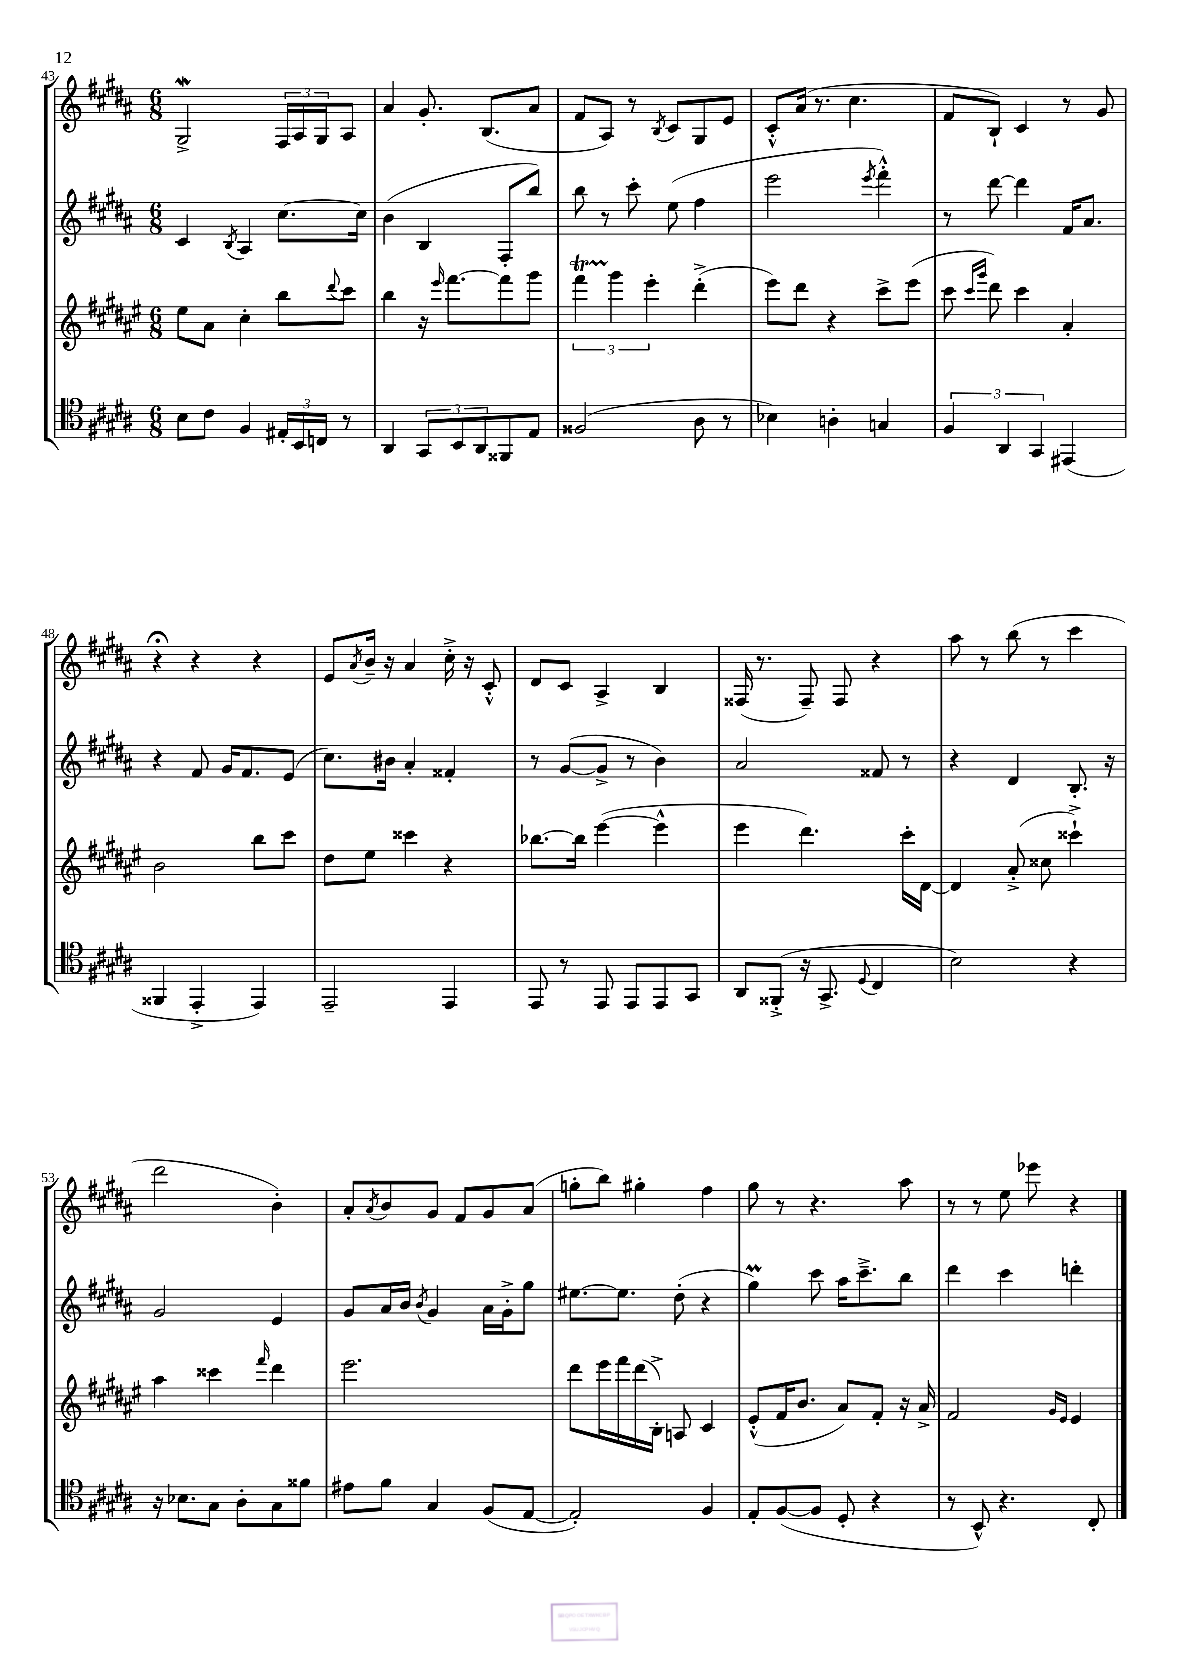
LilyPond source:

<<
\new StaffGroup <<
\new Staff = "s0" {
    \clef treble \key b \major \numericTimeSignature \time 6/8
    gis2->\mordent \tuplet 3/2 { fis16 ais16 gis16 } ais8 |
    ais'4 gis'8.-. b8.( ais'8 |
    fis'8 ais8) r8 \acciaccatura { b8 } cis'8 gis8 e'8 |
    cis'8-.-^ ais'16( r8. cis''4. |
    fis'8 b8-!) cis'4 r8 gis'8 |
    r4\fermata r4 r4 |
    e'8 \acciaccatura { ais'8 } b'16-- r16 ais'4 cis''16-.-> r16 cis'8-.-^ |
    dis'8 cis'8 ais4-> b4 |
    fisis16( r8. fisis8--) fisis8 r4 |
    ais''8 r8 b''8( r8 cis'''4 |
    dis'''2 b'4-.) |
    ais'8-. \acciaccatura { ais'8 } b'8 gis'8 fis'8 gis'8 ais'8( |
    g''8-. b''8) gis''4-. fis''4 |
    gis''8 r8 r4. ais''8 |
    r8 r8 e''8 ees'''8 r4 \bar "|." |
}
\new Staff = "s1" {
    \clef treble \key b \major \numericTimeSignature \time 6/8
    cis'4 \acciaccatura { b8 } ais4 cis''8.~ cis''16 |
    b'4( b4 fis8-. b''8) |
    b''8 r8 cis'''8-. e''8( fis''4 |
    e'''2 \acciaccatura { e'''8 } fis'''4-.-^) |
    r8 dis'''8~ dis'''4 fis'16 ais'8. |
    r4 fis'8 gis'16 fis'8. e'8( |
    cis''8.) bis'16 ais'4-. fisis'4-. |
    r8 gis'8~( gis'8-> r8 b'4) |
    ais'2 fisis'8 r8 |
    r4 dis'4 b8.-. r16 |
    gis'2 e'4 |
    gis'8 ais'16 b'16 \acciaccatura { b'8 } gis'4 ais'16 gis'16-.-> gis''8 |
    eis''8.~ eis''8. dis''8-.( r4 |
    gis''4\prall) cis'''8 ais''16 cis'''8.---> b''8 |
    dis'''4 cis'''4 d'''4-. \bar "|." |
}
\new Staff = "s2" {
    \clef treble \key fis \major \numericTimeSignature \time 6/8
    eis''8 ais'8 cis''4-. b''8 \appoggiatura { dis'''8 } cis'''8 |
    b''4 r16 \grace { eis'''16 } fis'''8.~ fis'''8 gis'''8 |
    \tuplet 3/2 { fis'''4\startTrillSpan gis'''4\stopTrillSpan eis'''4-. } dis'''4-.->( |
    eis'''8) dis'''8 r4 cis'''8-> eis'''8( |
    cis'''8 \grace { cis'''16 gis'''16 } dis'''8) cis'''4 ais'4-. |
    b'2 b''8 cis'''8 |
    dis''8 eis''8 cisis'''4 r4 |
    bes''8.~ bes''16 eis'''4~( eis'''4-^ |
    eis'''4 dis'''4.) cis'''16-. dis'16~ |
    dis'4 ais'8-.->( cisis''8 cisis'''4-!->) |
    ais''4 cisis'''4 \grace { fis'''16 } dis'''4 |
    eis'''2. |
    dis'''8 eis'''16 fis'''16 dis'''16( b16-.->) a8 cis'4 |
    eis'8-.-^( fis'16 b'8. ais'8) fis'8-. r16 ais'16-> |
    fis'2 \grace { gis'16 eis'16 } eis'4 \bar "|." |
}
\new Staff = "s3" {
    \clef tenor \key b \major \numericTimeSignature \time 6/8
    b8 cis'8 fis4 \tuplet 3/2 { eis16-. b,16 c16 } r8 |
    ais,4 \tuplet 3/2 { gis,8 b,8 ais,8 } fisis,8 e8 |
    fisis2( ais8 r8 |
    bes4) a4-. g4 |
    \tuplet 3/2 { fis4 ais,4 gis,4 } eis,4( |
    fisis,4 e,4-.-> e,4) |
    e,2-- e,4 |
    e,8 r8 e,8 e,8 e,8 gis,8 |
    ais,8 fisis,8-.->( r16 gis,8.-> \appoggiatura { dis8 } cis4 |
    b2) r4 |
    r16 bes8. gis8 ais8-. gis8 fisis'8 |
    eis'8 fis'8 gis4 fis8( e8~ |
    e2-.) fis4 |
    e8-. fis8~( fis8 dis8-. r4 |
    r8 b,8-^) r4. cis8-. \bar "|." |
}
>>
>>
\layout { \context { \Score currentBarNumber = #43 } }
